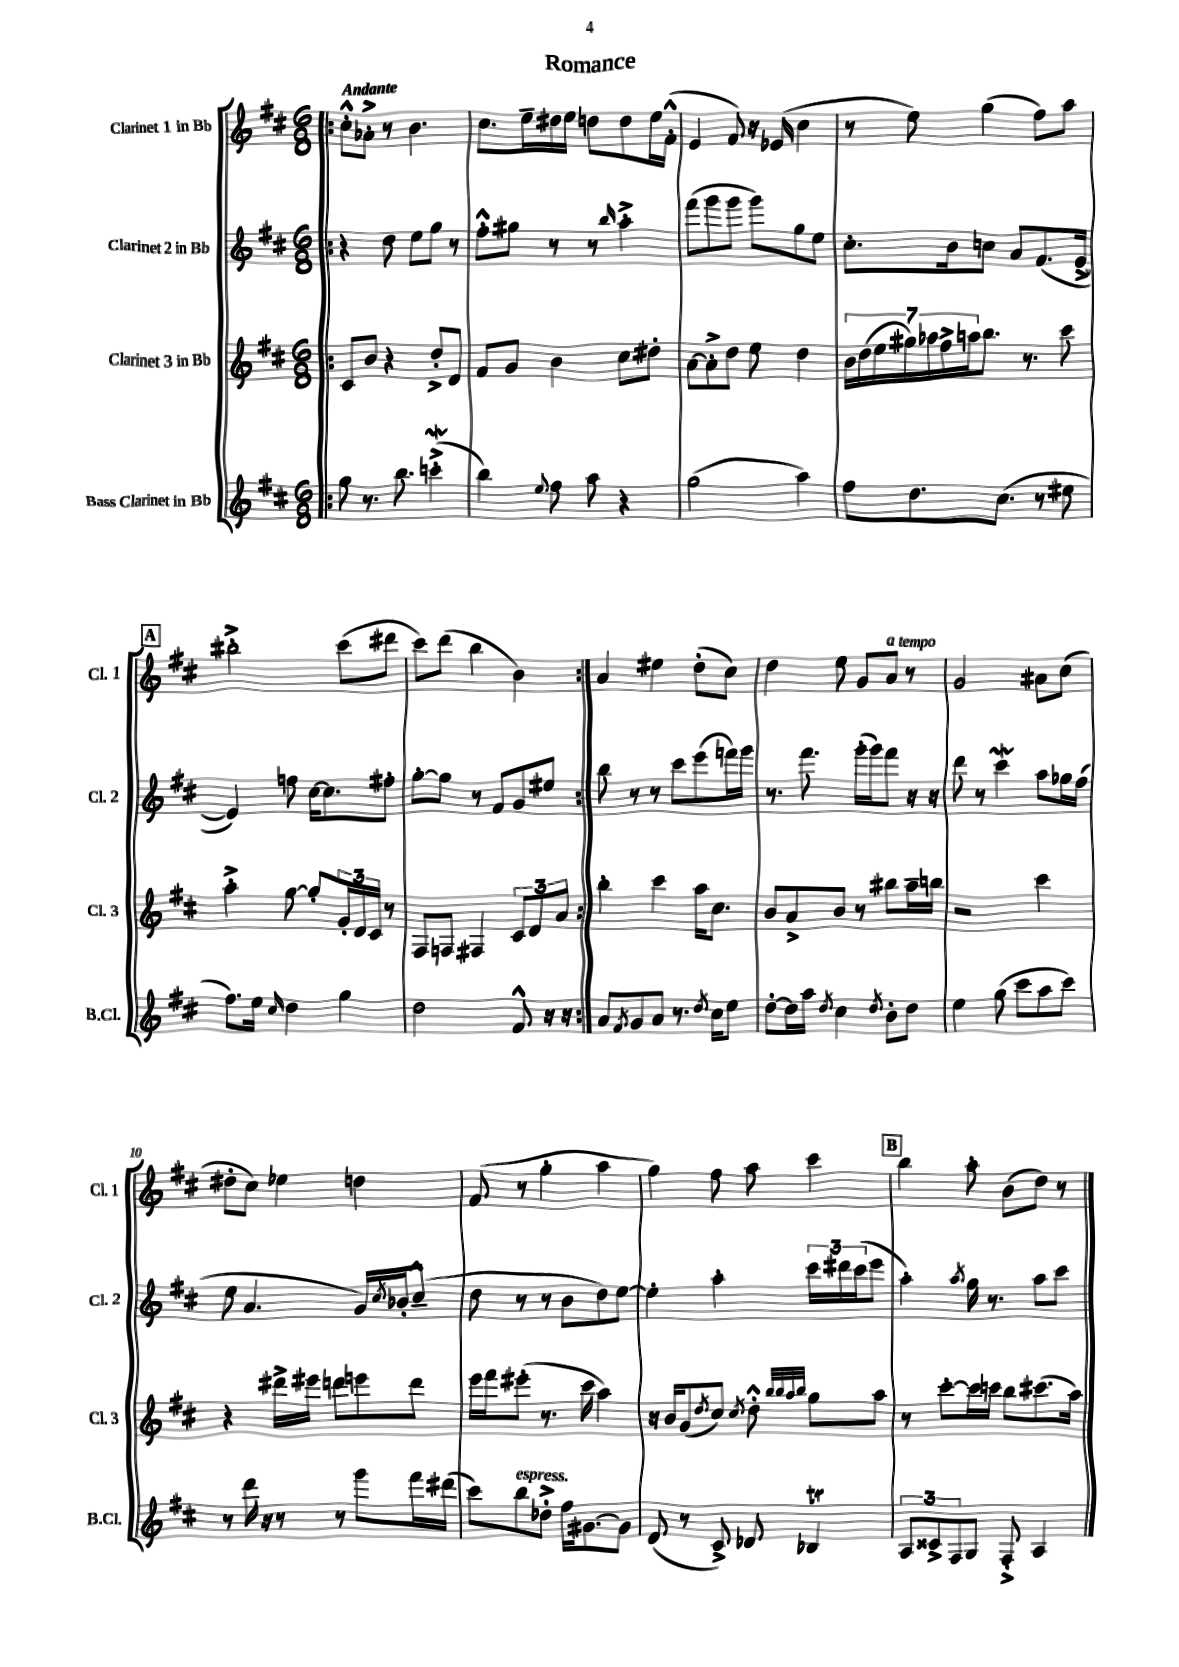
\header { title = "Romance" }
<<
\new StaffGroup <<
\new Staff = "s0" \with { instrumentName = "Clarinet 1 in Bb" shortInstrumentName = "Cl. 1" } {
    \clef treble \key d \major \numericTimeSignature \time 6/8 \tempo "Andante"
    \repeat volta 2 { \bar ".|:" cis''8-.-^ aes'8-.-> r8 b'4. |
    cis''8. e''16-- dis''16 e''16 d''8 d''8 e''16 fis'16-.-^( |
    e'4 fis'8) r16 ees'16( cis''4 |
    r8 e''8) g''4( fis''8) a''8 |
    \mark \markup { \box "A" } bis''2-.-> cis'''8( dis'''8 |
    cis'''8) d'''8( b''4 b'4) | }
    a'4 eis''4 d''8-.( cis''8) |
    d''4 e''8 g'8 a'8^\markup { \italic "a tempo" } r8 |
    g'2 ais'8 cis''8( |
    dis''8-. cis''8) ees''4 d''4 |
    fis'8( r8 g''4-. a''4 |
    g''4) fis''8 a''8 cis'''4 |
    \mark \markup { \box "B" } b''4 a''8-. b'8( d''8) r8 \bar "|." |
}
\new Staff = "s1" \with { instrumentName = "Clarinet 2 in Bb" shortInstrumentName = "Cl. 2" } {
    \clef treble \key d \major \numericTimeSignature \time 6/8
    \repeat volta 2 { \bar ".|:" r4 d''8 e''8 g''8 r8 |
    fis''8-.-^ gis''8 r8 r8 \grace { b''16 } a''4-.-> |
    fis'''8( g'''8 g'''8 g'''8) g''8 e''8 |
    cis''8.-. b'16 c''8 a'8 fis'8.( e'16~-> |
    \mark \markup { \box "A" } e'4) f''8 cis''16~ cis''8. fis''8-. |
    g''8~-. g''8 r8 fis'8 g'8 eis''8 | }
    b''8 r8 r8 cis'''8 e'''8( f'''16) g'''16 |
    r8. fis'''8. g'''16-.( g'''16) fis'''8 r16 r16 |
    d'''8 r8 cis'''4\mordent a''8 ges''16 fis''16( |
    e''8 a'4. g'16) \acciaccatura { cis''8 } bes'16-. cis''8---^( |
    d''8 r8 r8 b'8 d''8) e''8~ |
    e''4-. a''4-. \tuplet 3/2 { cis'''16 dis'''16 cis'''16( } e'''8 |
    \mark \markup { \box "B" } a''4-.) \acciaccatura { a''8 } g''16 r8. a''8 cis'''8 \bar "|." |
}
\new Staff = "s2" \with { instrumentName = "Clarinet 3 in Bb" shortInstrumentName = "Cl. 3" } {
    \clef treble \key d \major \numericTimeSignature \time 6/8
    \repeat volta 2 { \bar ".|:" cis'8 b'8 r4 d''8-.-> d'8 |
    fis'8 g'8 b'4 cis''8 dis''8-. |
    a'8~ a'8-.-> d''8 e''8 d''4 |
    \tuplet 7/4 { b'16 d''16( e''16 gis''16) aes''16 fis''16-> a''16 } b''8. r8. cis'''8 |
    \mark \markup { \box "A" } a''4-.-> g''8~ g''8-. \tuplet 3/2 { g'16-. d'16 cis'16 } r8 |
    fis8 f8 fis4 \tuplet 3/2 { cis'8 d'8 a'8 } | }
    b''4-. cis'''4 a''16 cis''8. |
    b'8 a'8-> b'8 r8 bis''8 a''16-- b''16 |
    r2 cis'''4 |
    r4 dis'''16-> eis'''16 d'''8 e'''8 d'''8 |
    e'''16 fis'''16 eis'''8-.( r8. cis'''16 a''4) |
    r16 b'16 g'8( \acciaccatura { d''8 } cis''8) \acciaccatura { cis''8 } d''8-.-^ \grace { b''32 b''32 a''32 b''32 } g''8 a''8 |
    \mark \markup { \box "B" } r8 cis'''8~-. cis'''16 c'''16 b''8 cis'''8.( a''16) \bar "|." |
}
\new Staff = "s3" \with { instrumentName = "Bass Clarinet in Bb" shortInstrumentName = "B.Cl." } {
    \clef treble \key d \major \numericTimeSignature \time 6/8
    \repeat volta 2 { \bar ".|:" g''8 r8. b''8. c'''4-.->\mordent( |
    b''4) \appoggiatura { e''8 } fis''8 a''8 r4 |
    g''2( a''4) |
    fis''8 d''8. cis''8.( r8 eis''8 |
    \mark \markup { \box "A" } fis''8.) e''16 \grace { cis''16 } d''4 g''4 |
    d''2 fis'8-^ r16 r16 | }
    a'8 \acciaccatura { fis'8 } g'8 a'8 r8. \acciaccatura { d''8 } cis''16 e''8 |
    d''8~-. d''16 a''16 \acciaccatura { d''8 } cis''4 \acciaccatura { d''8 } b'8-. d''8 |
    e''4 g''8( cis'''8 a''8 cis'''8) |
    r8 d'''16 r16 r8 r8 g'''8 fis'''16 dis'''16( |
    cis'''8) b''8^\markup { \italic "espress." } des''8-.-> fis''16 gis'8.~ gis'8 |
    d'8( r8 cis'8->) des'8 bes4\trill |
    \mark \markup { \box "B" } \tuplet 3/2 { a8 cisis'8-> fis8 } g8 fis8-.-> a4 \bar "|." |
}
>>
>>
